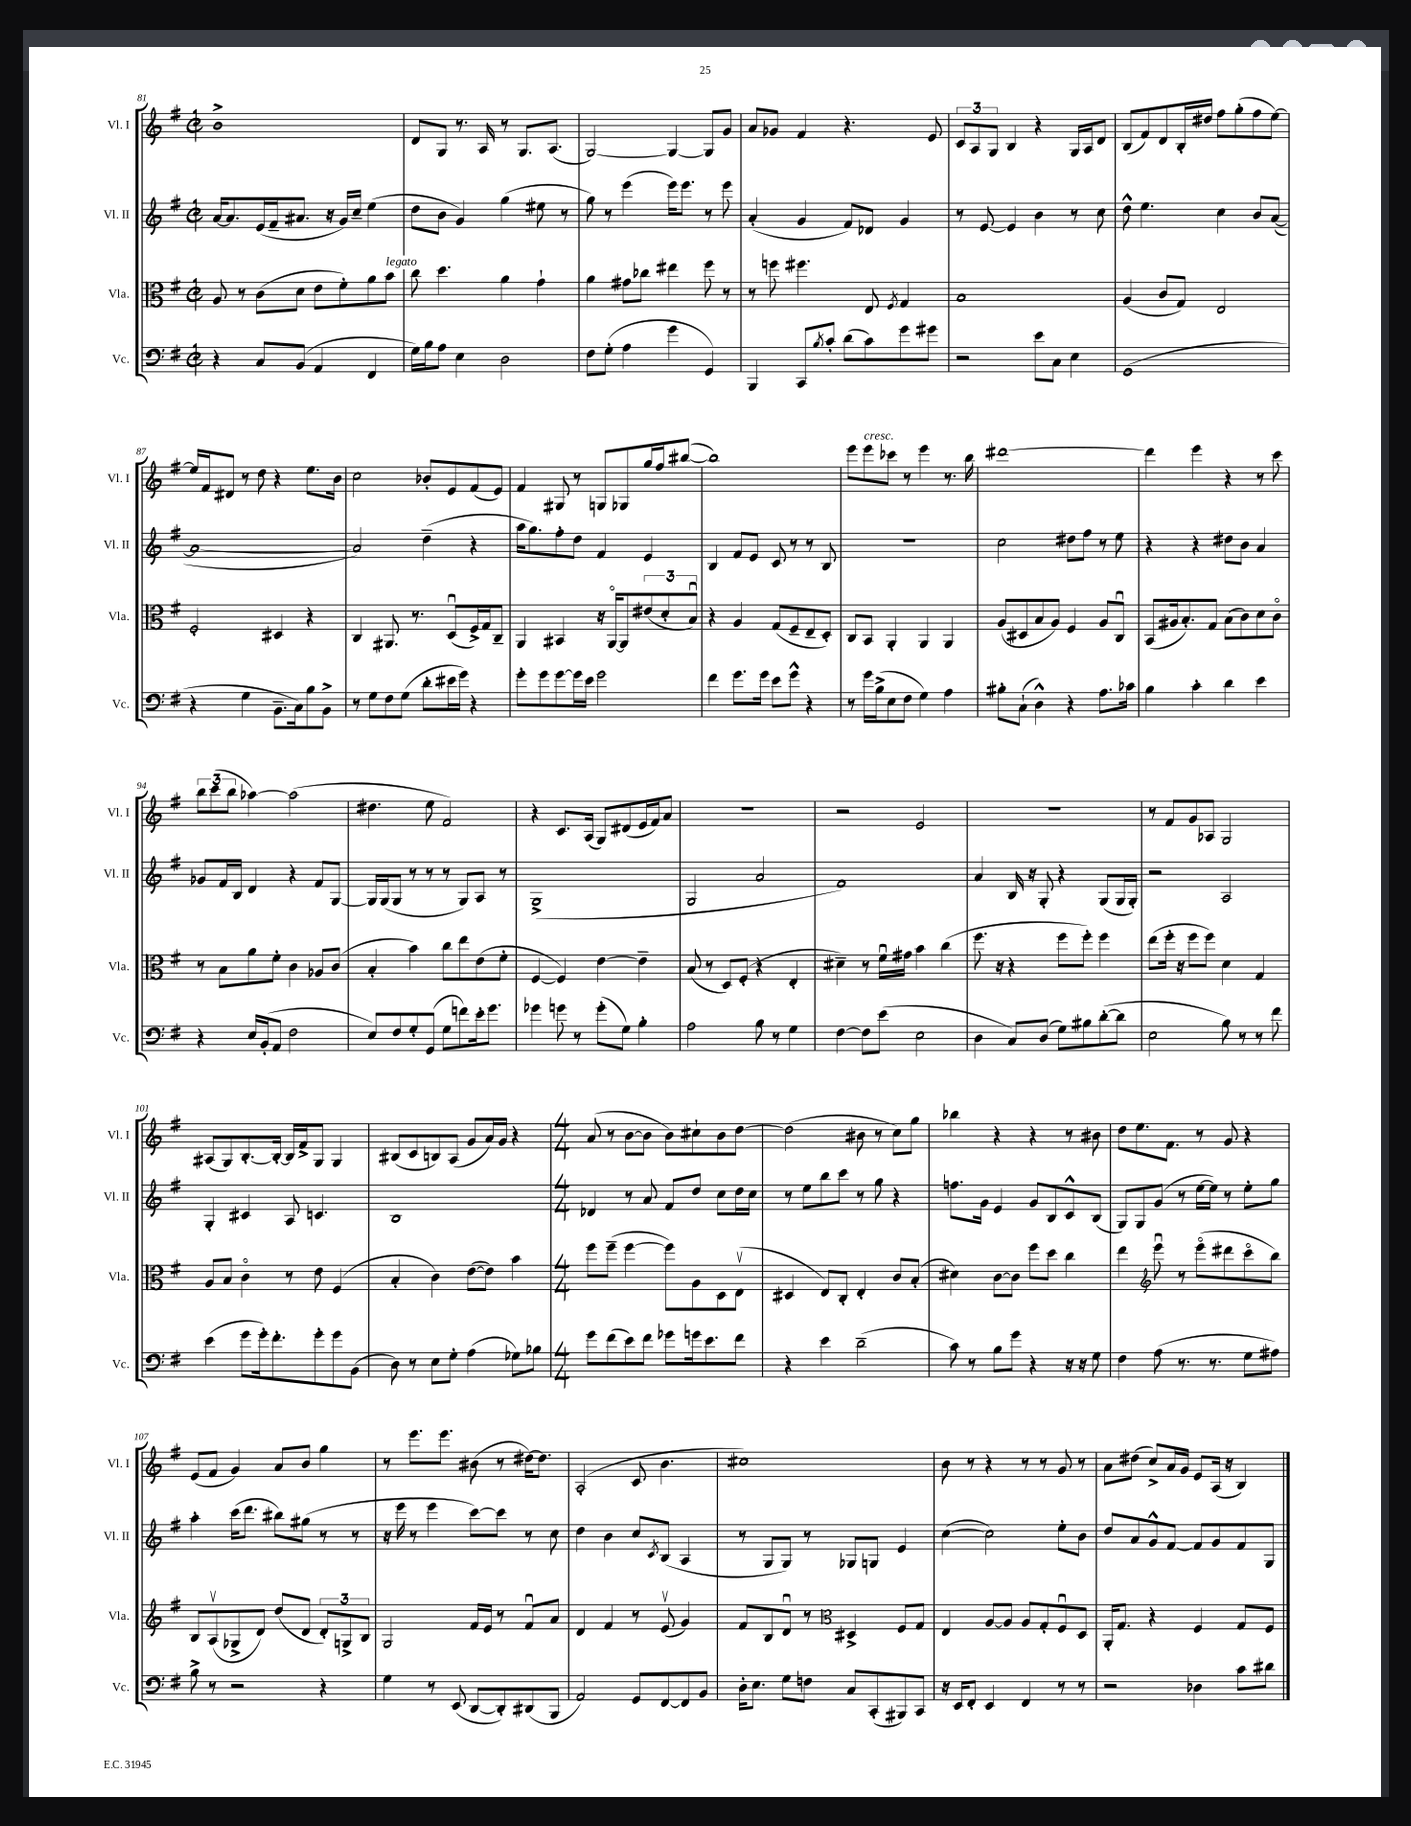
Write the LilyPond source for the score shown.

<<
\new StaffGroup <<
\new Staff = "s0" \with { instrumentName = "Vl. I" shortInstrumentName = "Vl. I" } {
    \clef treble \key g \major \defaultTimeSignature \time 2/2
    b'1-> |
    d'8 g8 r8. a16 r8 g8. a8.( |
    g2~) g4~ g8 g'8 |
    a'8 ges'8 fis'4 r4. e'8 |
    \tuplet 3/2 { c'8 a8 g8 } b4 r4 g16 a16 d'8 |
    b8( fis'8) d'8 b16-. dis''16 fis''8 g''8-.( fis''8 e''8~) |
    e''16 fis'16 dis'8 r8 d''8 r4 e''8. b'16 |
    c''2 bes'8-. e'8 fis'8( e'8) |
    fis'4 gis8 r8 g8 ges8 g''16 fis''16 bis''8~( |
    bis''1) |
    e'''8 e'''8^\markup { \italic "cresc." } ces'''8 r8 e'''4 r8. b''16 |
    dis'''1~ |
    dis'''4 e'''4 r4 r8 c'''8 |
    \tuplet 3/2 { b''8 c'''8( b''8 } aes''4~) aes''2( |
    dis''4. e''8 fis'2) |
    r4 c'8. a16( g8) dis'8( e'16 fis'16) a'8 |
    R1 |
    r2 e'2 |
    r1 |
    r8 fis'8 g'8 aes8 g2 |
    ais8( g8) b8.~-. b16~-. b16 fis'16-> g8 g4 |
    bis8( c'8 b8) a8( g'8 a'16) g'16 r4 |
    \numericTimeSignature \time 4/4 a'8( r8 b'8~ b'8 b'8) cis''8-! b'8 d''8~ |
    d''2( bis'8 r8 c''8) g''8 |
    bes''4 r4 r4 r8 bis'8 |
    d''8 e''8. fis'8. r8 g'8 r4 |
    e'8( fis'8 g'4) a'8 b'8 g''4 |
    r8 e'''8. e'''8. bis'8( r8 dis''16~) dis''8. |
    a2-.( c'8 b'4. |
    cis''1) |
    b'8 r8 r4 r8 r8 g'8 r8 |
    a'8 dis''8( c''8->) a'16 g'16 e'8 a16( r16 b4) \bar "|." |
}
\new Staff = "s1" \with { instrumentName = "Vl. II" shortInstrumentName = "Vl. II" } {
    \clef treble \key g \major \defaultTimeSignature \time 2/2
    a'16~ a'8. e'16( fis'16-- ais'8. r16 g'16) c''16-- e''4( |
    d''8 b'8 g'4) g''4( eis''8 r8 |
    g''8) r8 e'''4( e'''16) e'''8. r8 e'''8 |
    a'4-.( g'4 fis'8) des'8 g'4 |
    r8 e'8~ e'4 b'4 r8 c''8 |
    d''8-^ e''4. c''4 b'8 a'8~( |
    a'1~ |
    a'2) d''4--( r4 |
    a''16 g''8.) fis''8-. d''8 fis'4 e'4 |
    b4 fis'8 e'8 c'8 r8 r8 b8 |
    R1 |
    c''2 dis''8 fis''8 r8 e''8 |
    r4 r4 dis''8 b'8 a'4 |
    ges'8 fis'16 b16 d'4 r4 fis'8 g8~ |
    g16 g16( g8 r8 r8 r8 g8) a8 r8 |
    g1->( |
    g2 a'2 |
    fis'1) |
    a'4 b16 r16 g8-. r4 g8( g16 g16-.) |
    r2 a2 |
    g4-. cis'4 a8 c'4. |
    b1 |
    \numericTimeSignature \time 4/4 des'4 r8 a'8 fis'8 d''8 c''8 d''16 c''16 |
    r8 e''8 b''8 c'''8 r8 g''8 r4 |
    f''8. g'16 e'4 g'8 b8 c'8-^ b8( |
    g8) g8 g'8( r8 e''16~ e''16) r8 e''8-. g''8 |
    a''4-. c'''16( d'''8. bis''8) gis''8( r8 r8 |
    r16 e'''16 r8 e'''4 c'''8~) c'''8 r8 c''8 |
    d''4 b'4 c''8 \acciaccatura { c'8 } b8( a4 |
    r8 g8 g8) r8 ges8 g8 e'4 |
    c''4~( c''2) e''8-. b'8 |
    d''8 a'8 g'8-^ fis'8~ fis'8 g'8 fis'8 g8 \bar "|." |
}
\new Staff = "s2" \with { instrumentName = "Vla." shortInstrumentName = "Vla." } {
    \clef alto \key g \major \defaultTimeSignature \time 2/2
    a8 r8 c'8( d'8 e'8 fis'8-.) a'8 b'8^\markup { \italic "legato" } |
    c''8 d''4. a'4 g'4-! |
    a'4 gis'8 ces''8 eis''4 fis''8 r8 |
    r8 f''8 fis''4. e8 \acciaccatura { fis8 } g4 |
    b1 |
    a4( c'8 g8) e2 |
    fis2-. dis4 r4 |
    c4 ais,8. r8. d8\downbow( fis16->) g16 c8-- |
    a,4 bis,4 r16 a,16~\flageolet a,8 \tuplet 3/2 { eis'8( d'8-. b8\downbow) } |
    r4 a4 g8( fis8-- e8-- d8-.) |
    c8 b,8 a,4-. a,4 a,4 |
    a8( dis8 b8 a8) fis4 a8 c8\downbow |
    b,8( ais16 b8.-.) g8 b8( c'8) d'8 c'8\flageolet |
    r8 b8 a'8 fis'8-. c'4 aes8 c'8( |
    b4-. b'4) c''8 e''8 e'8( fis'8-. |
    fis4~ fis4) e'4~ e'4-- |
    b8( r8 d8) fis8-.( r4 e4-. |
    dis'4--) r8 fis'16\downbow gis'16 b'4 c''4( |
    fis''8. r16 r4 fis''8 fis''8-.) fis''4 |
    e''8( fis''16-. r16 fis''8 fis''8) d'4 g4 |
    a8 b8 c'4\flageolet r8 e'8 fis4( |
    b4-. c'4) e'8~( e'8) b'4 |
    \numericTimeSignature \time 4/4 fis''8 fis''8--( fis''4~ fis''8) a8 d8 e8\upbow( |
    dis4 e8) c8-. e4-. c'8 b8-.( |
    dis'4) c'8~ c'8 fis''8 d''8 c''4 |
    e''4 \clef treble e'''8\downbow r8 e'''8\flageolet( dis'''8 c'''8\flageolet b''8) |
    b8 a8\upbow( ges8-> d'8) d''8( d'8 \tuplet 3/2 { d'8-.) g8-> b8 } |
    g2 fis'16 e'16 r8 fis'8\downbow a'8 |
    d'4 fis'4 r8 e'8\upbow( g'4) |
    fis'8 b8 d'8\downbow r8 \clef alto dis4-> fis8 g8 |
    e4 a8~ a8 a8 g8-. fis8\downbow d8 |
    a,16-. g8. r4 fis4 g8 fis8 \bar "|." |
}
\new Staff = "s3" \with { instrumentName = "Vc." shortInstrumentName = "Vc." } {
    \clef bass \key g \major \defaultTimeSignature \time 2/2
    r4 c8 b,8( a,4 fis,4 |
    g16) b16 a8 e4 d2 |
    fis8 g8-.( a4 g'4 g,4) |
    b,,4 c,8 \acciaccatura { b8 } c'8-. d'8( c'8) g'8 gis'8 |
    r2 e'8 c8 e4 |
    g,1( |
    r4 g4 b,8.-- c16) b8 b,8-> |
    r8 g8 fis8 g8( d'8-. eis'16 g'16) r4 |
    g'8-. g'8 g'8~ g'16 e'16 g'2 |
    fis'4 g'8. g'16 e'8 g'8-^ r4 |
    r8 g'16 b16->( e8 fis8 g4) a4 |
    bis8-. c8-!( d4-^) r4 a8. ces'16 |
    b4 c'4-. d'4 e'4 |
    r4 e16 b,16-.( a,8 fis2 |
    e8) fis8 g8-. g,8( g8 f'8) e'16-. g'8. |
    ges'4 g'8 r8 g'8-.( g8) b4-. |
    a2 b8 r8 g4 |
    fis4~ fis8 e'8( e2 |
    d4 c8) d8( g8) bis8 d'8~-.( d'8 |
    e2 b8) r8 r8 fis'8 |
    e'4( g'8 g'16-.) fis'8.-. g'8-. g'8 b,8( |
    d8) r8 e8 g8-. a4( ges8) bes8 |
    \numericTimeSignature \time 4/4 g'8 fis'8( e'8) fis'8 ges'8 g'16 e'8. fis'8 |
    r4 e'4 d'2--( |
    c'8) r8 b8 g'8 r4 r16 r16 g8 |
    fis4 a8( r8. r8. g8 ais8) |
    b8-> r8 r2 r4 |
    g4 r8 e,8( d,8~ d,8-.) dis,8( b,,8 |
    a,2) g,8 fis,8~ fis,8 b,8 |
    d16-. e8. g8 f8 c8 c,8-.( bis,,8) c,8 |
    r16 e,16 fis,8-. e,4 fis,4 r8 r8 |
    r2 des4 c'8 dis'8 \bar "|." |
}
>>
>>
\layout { \context { \Score currentBarNumber = #81 } }
